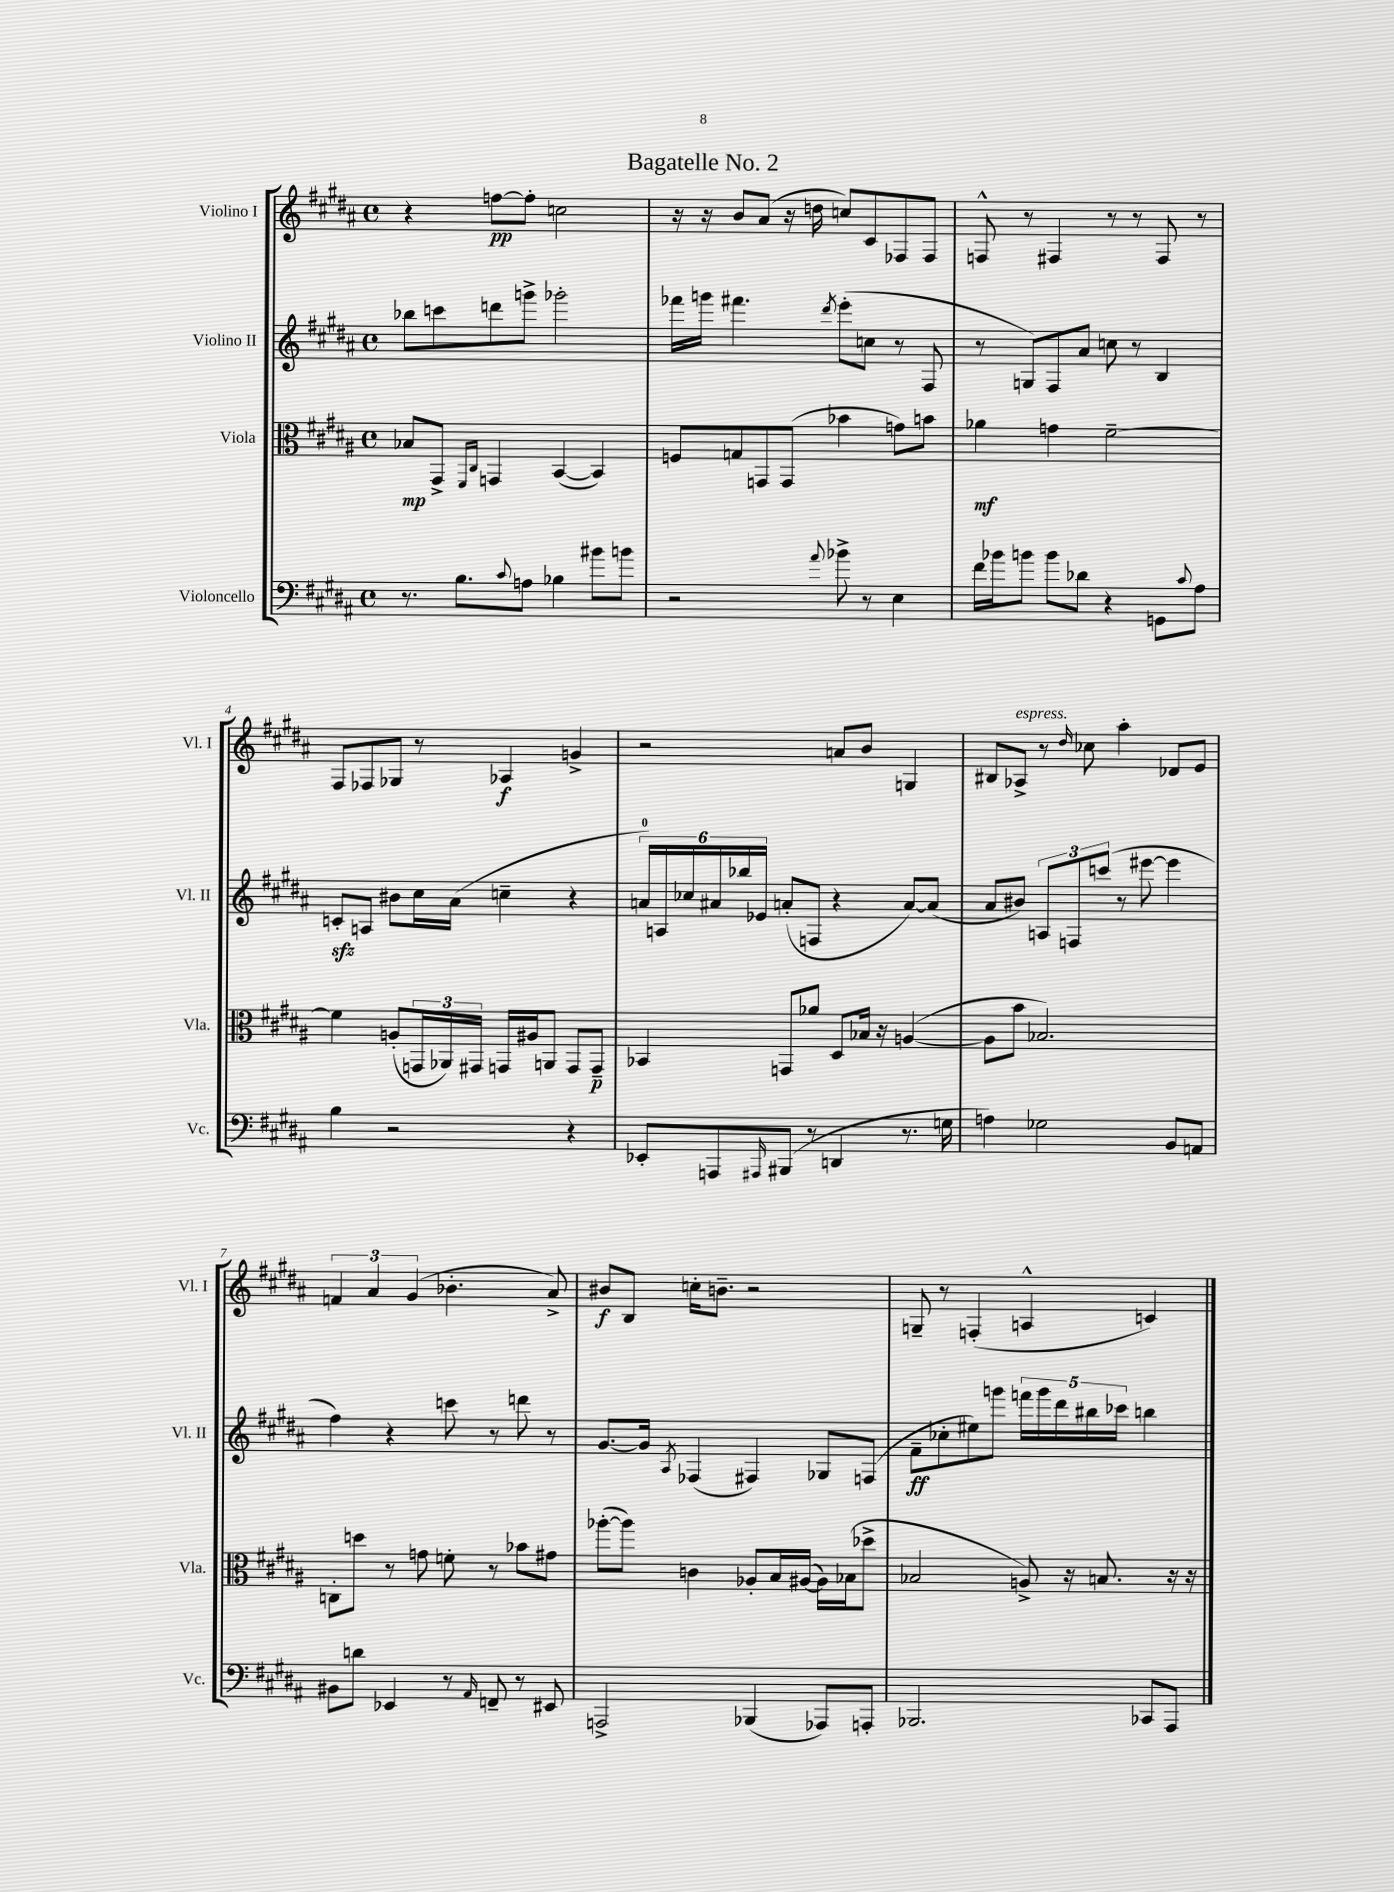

**kern	**kern	**kern	**kern
*staff4	*staff3	*staff2	*staff1
*clefF4	*clefC3	*clefG2	*clefG2
*k[f#c#g#d#a#]	*k[f#c#g#d#a#]	*k[f#c#g#d#a#]	*k[f#c#g#d#a#]
*M4/4	*M4/4	*M4/4	*M4/4
*met(c)	*met(c)	*met(c)	*met(c)
8.r	8B-	8bb-	4r
.	8GG#^	8ccc	.
8.B	.	.	.
.	16qqFF#	.	.
.	16qqC#	.	.
.	4GG	8ddd	[8ff
8qqc#	.	.	.
8A	.	8ggg^	8ff']
4B-	([4BB	2ggg-'	2cc
8b#	4BB])	.	.
8b	.	.	.
=	=	=	=
2r	8F	16fff-	16r
.	.	16ggg	16r
.	8G	4.fff#	8b
.	8GG	.	(8a#
.	(8GG	.	16r
.	.	.	16dd
8qqa#	.	8qddd#	.
8b-^	4b-	(8eee'	8cc)
8r	.	8cc	8c#
4E	8g)	8r	8F-
.	8b	8F#	8F-
=	=	=	=
16f#	4a-	8r	8F^^
16b-	.	.	.
8b	.	8G)	8r
8b	4g	8F#	4F#
8d-	.	8a#	.
4r	[2f#~	8cc	8r
.	.	8r	8r
8GG	.	4B	8F#
8qqc#	.	.	.
8A#	.	.	8r
=	=	=	=
4B	4f#]	8c'	8F#
.	.	8A	8F-
2r	(8A'	8b#	8G-
.	24GG	16cc#	8r
.	24AA-)	.	.
.	.	(16a#	.
.	24GG#	.	.
.	16GG	4cc~	4A-
.	16A#	.	.
.	8AA	.	.
4r	8GG	4r	4g^
.	8GG~	.	.
=	=	=	=
8EE-'	4BB-	24a)	2r
.	.	24A	.
.	.	24cc-	.
8AAA	.	24a#	.
.	.	24bb-	.
.	.	24e-	.
16qqAAA#	.	.	.
(8BBB#	8GG	(8a'	.
8r	8a-	8F	.
4DD	8D#	4r	8a
.	16B-	.	8b
.	16r	.	.
8.r	([4A	[8a)	4G
.	.	(8a]	.
16G	.	.	.
=	=	=	=
4A)	8A]	8a#	8B#
.	8b	8b#)	8A-^
2G-	2.B-)	12A	8r
.	.	12F	.
.	.	.	16qqdd#
.	.	.	8cc-
.	.	(12ccc	.
.	.	8r	4aa#'
.	.	[8eee#	.
8BB	.	4eee#]	8d-
8AA	.	.	8e
=	=	=	=
8BB#	8C'	4ff#)	6f
8d	8dd	.	.
.	.	.	6a#
4EE-	8r	4r	.
.	.	.	(6g#
.	8g	.	.
8r	8f'	8ccc	4.b-'
16qqAA#	.	.	.
8FF~	8r	8r	.
8r	8b-	8ddd	.
8EE#	8g#	8r	8a#^)
=	=	=	=
2AAA^	([8aa-'	[8.g#	8b#
.	8aa-])	.	8B
.	.	16g#]	.
.	.	8qA#	.
.	4c	(4F-	16cc'
.	.	.	8.b~
(4BBB-	8A-'	4F#)	2r
.	16B	.	.
.	([16A#	.	.
8AAA-)	16A#])	8G-	.
.	(16B-	.	.
8AAA'	8dd-^	(8F	.
=	=	=	=
2.BBB-	2B-	8f#~	8G~
.	.	8cc-'	8r
.	.	8ee#)	(4F'
.	.	8ggg	.
.	8A^)	20fff	4A^^
.	.	20ggg	.
.	.	20ddd#	.
.	16r	.	.
.	.	20bb#	.
.	8.B	.	.
.	.	20ccc-	.
8CC-	.	4bb	4c)
8AAA#	16r	.	.
.	16r	.	.
==	==	==	==
*-	*-	*-	*-
